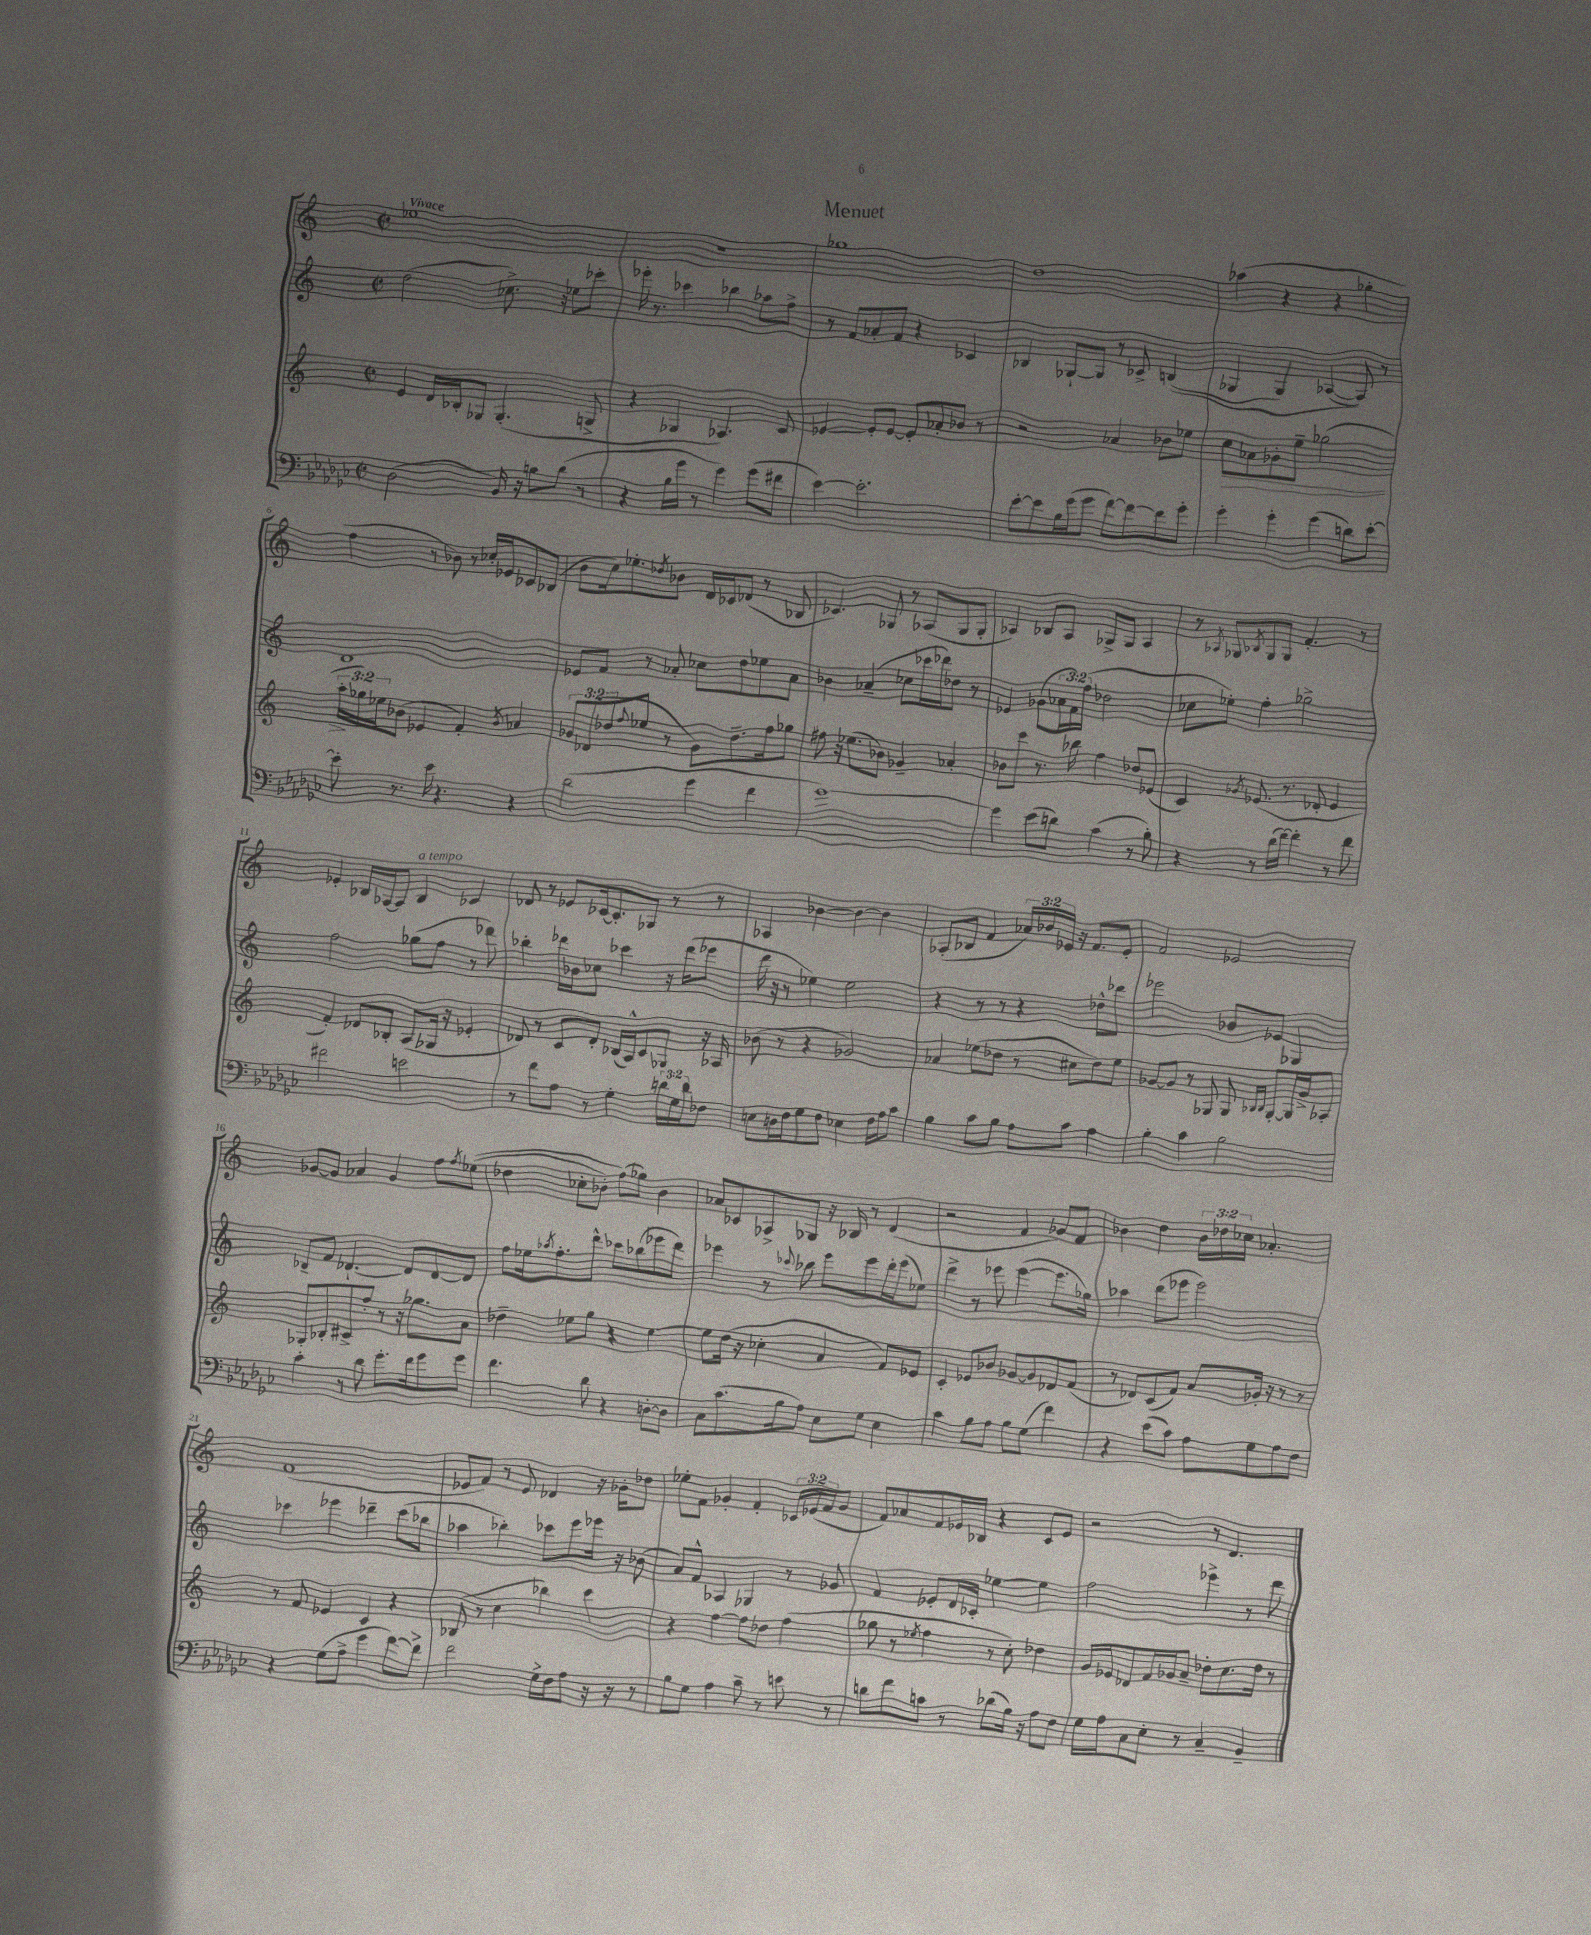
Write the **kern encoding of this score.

**kern	**kern	**kern	**kern
*staff4	*staff3	*staff2	*staff1
*clefF4	*clefG2	*clefG2	*clefG2
*k[b-e-a-d-g-c-]	*k[]	*k[]	*k[]
*M2/2	*M2/2	*M2/2	*M2/2
*met(c|)	*met(c|)	*met(c|)	*met(c|)
(2D-	4e	(2dd	1ee-
.	16d	.	.
.	16B-'	.	.
.	8G-	.	.
16BB-)	(4.G-'	8.cc-^)	.
16r	.	.	.
8B	.	.	.
.	.	16r	.
(8d-	.	8ee-	.
8r	8G^	8ccc-'	.
=	=	=	=
4r	4r	16eee-'	1r
.	.	8.r	.
16B-	4G-	4ccc-	.
16g-	.	.	.
8r	.	.	.
4g-)	4.A-)	4bb-	.
(8g-	.	8aa-	.
8f#	8c	8ff^	.
=	=	=	=
[4e-)	[4e-	8r	1gg-
.	.	8f	.
2.e-']	8e-']	8a-'	.
.	[8e-	8f	.
.	8e-']	4r	.
.	8a-'	.	.
.	8b-	4c-	.
.	8r	.	.
=	=	=	=
[8e-'	2r	4B-	1dd
8e-]	.	.	.
16B-	.	[8G-`	.
(16g-	.	.	.
8g-	.	8G-]	.
[8f)	4a-	8r	.
8f_	.	8c-^	.
8f]	8b-	&((4B	.
8g-'	8ee-	.	.
=	=	=	=
4g-'	8cc	4G-	(4aa-
.	8a-	.	.
4g-'	8g-'	4G-)	4r
.	8ee~	.	.
(4g-	(2gg-	([4A-	4r
8d)	.	8A-])&)	4gg-'
[8e-'	.	8r	.
=	=	=	=
8e-']	24aa'	1d	4ff
.	24gg-)	.	.
.	24ee-	.	.
8.r	(8b-	.	.
.	4e-	.	8r
16e-	.	.	.
4.r	.	.	8b-)
.	4f')	.	8r
.	.	.	16cc-'
.	.	.	16e-
.	8qb-	.	.
4r	4a-	.	8c-
.	.	.	(8B-
=	=	=	=
(2d-	12g-	8e-	8b
.	(12d-	.	.
.	.	8f	16cc)
.	12dd-	.	.
.	.	.	8.ee-'
.	8qqff	.	.
.	8ee-	8r	.
.	.	.	8qdd-
.	8r	8a-'	8b-
4g-	8g-)	8cc-	16d
.	.	.	16c-
.	8.dd-~	8dd	(8d-
4f	.	8ee-	8r
.	16ff	.	.
.	8gg-	8a-	8B-
=	=	=	=
[1g-)	8ff#	4b-	4.c-)
.	16r	.	.
.	(8.ee-	.	.
.	.	(4a-~	.
.	8b-)	.	8G-
.	4g-~	8cc-	8r
.	.	16ccc-	(8A-
.	.	16ddd-)	.
.	4a-'	8dd-	8G-
.	.	8r	8G-'
=	=	=	=
4g-]	8b-	4e-	4A-)
.	8ccc	.	.
(8e-	8.r	(8g-	8B-
8d)	.	24a-	8A-
.	.	24f)	.
.	16bb-	.	.
.	.	(24ff	.
(4c-	4ff	2dd-	8G-^
.	.	.	8G-
8r	8dd-	.	4A-
8B-')	(8e-	.	.
=	=	=	=
4r	4c)	8cc-	8r
.	.	.	8qA-
.	.	8ee-')	8G-
.	8qg-	.	8qB-
8r	(8.e-	4ff'	8G-
(16d-	.	.	8G-
[16f)	8.r	.	.
4f']	.	2gg-^	4.f'
.	8d-'	.	.
8r	4e-	.	.
8f	.	.	8r
=	=	=	=
2f#	4f')	2ff	4e-'
.	8d-	.	16B-
.	.	.	[16A-
.	8B-'	.	8A-]
2e	(8A	(8gg-	4B-
.	16G-	8ff	.
.	16r	.	.
.	4e-'	8r	4c-
.	.	8ddd-)	.
=	=	=	=
8r	8d-)	4bb-'	8d-
8f	8r	.	8r
8A-	8c	16ddd-	8e-
.	.	16b-	.
8r	8d-'	8cc-	[16c-
.	.	.	8.c-']
4G-'	(16B-	4ccc-	.
.	16A^^)	.	.
.	8c	.	8G-
24d	8G-	16r	8r
24G-	.	.	.
.	.	(16ddd-	.
24d	.	.	.
8F-	16r	8eee-	8r
.	16A-	.	.
=	=	=	=
8E	(8b-	16ddd	4A-
.	.	16r	.
16D	8r	8r	.
16F	.	.	.
8G-	4r	4ee-)	[4b-
8F	.	.	.
4E-	2g-)	2ee-	4b-_
16F	.	.	4b-]
16A-	.	.	.
8c-	.	.	.
=	=	=	=
4B-	4a-	4r	(8A-'
.	.	.	8B-
8c-	(8ee-	8r	4f
8B-	8dd-	8r	.
8A-	8r	4r	24a-)
.	.	.	24b-
.	.	.	24e-
8c-	8cc#	.	16r
.	.	.	8.f
4A-	8dd-)	8dd-^^	.
.	8ee-	8ddd-	8e-'
=	=	=	=
4B-'	[8g-	2eee-	2f
.	8g-]	.	.
4c-	8r	.	.
.	8G-	.	.
2B-	8G-	8b-	2e-
.	16qqB-	.	.
.	16qqB-	.	.
.	[8G-'	8e-	.
.	16G-]	4G-	.
.	16g-^	.	.
.	8A-'	.	.
=	=	=	=
4c-'	8G-'	8B-~	[8g-
.	8B-'	8f	8g-]
8r	8c#^	[4.d-`	4a-
8d-	8ff'	.	.
8.g-'	8r	.	4g-
.	16r	8d-]	.
16f	8.gg-	.	.
8g-	.	[8d-	8ff
.	.	.	8qff
8g-	8a	8d-]	&((8ee-
=	=	=	=
4.f	4dd-~	8ff	4dd-
.	.	16ee-	.
.	.	8qaa-	.
.	.	8.ff'	.
.	8ee-	.	8cc-'
8d-	8gg	8ddd^^	8b-')
4r	4r	8ccc-	(8ff&)
.	.	(8bb-	8gg-)
[8D'	[4ee-	8eee-	4b-
8D]	.	8ddd)	.
=	=	=	=
8C-	8ee-]	4eee-	8a-
(8.c-	(16dd	.	8c-
.	16r	.	.
.	4cc-'	8r	8A-^
16B-	.	.	.
.	.	8qqccc-	.
8A-)	.	8bb-	8G-
8E-	4a	8eee-	16r
.	.	.	16B-
8G-	.	8eee-	8r
4E-	8f)	16ddd'	(4d
.	.	(16eee-	.
.	8e-	8ee-)	.
=	=	=	=
4c-	4c'	4ddd^	2r
8B-	8e-	8r	.
8A-	8b-	8eee-	.
8B-	[8g-	([4eee-	4f
(8G-	8g-]	.	.
4f)	8d-	8.eee-]	8g-)
.	(8f	.	8f
.	.	16gg-)	.
=	=	=	=
4r	8r	4aa-	4b-
.	8d-)	.	.
(8e-	(8c	(8ddd	4dd
8c-)	8f)	8eee-	.
8A-	8a	2eee-)	24b-
.	.	.	24dd-
.	.	.	24cc-
8G-	16g-'	.	4.a-'
.	16r	.	.
8A-	8r	.	.
8F	8r	.	.
=	=	=	=
4r	8r	4ccc-	(1f
.	8f	.	.
(8G-	4e-	4eee-	.
8A-^	.	.	.
4g-	4c	4ddd-~	.
[8f)	4r	(8ccc-	.
8f^]	.	8bb-	.
=	=	=	=
2f	(8B-	4aa-	8e-
.	8r	.	8f)
.	4cc	4bb-')	8r
.	.	.	8e-
16G-^	4bb-)	8ccc-	4d-
16F	.	.	.
8A-	.	8eee	.
16r	4ccc	16eee-	16r
16r	.	16r	16g-'
8r	.	(8b-	8dd-
=	=	=	=
8B-	4r	8a)	8ee-'
8G-	.	8f^^	8f
4A-	[4ff	4A-	4g-'
8c-~	8ff]	4G-	4f'
8r	8dd-	.	.
8e	(4ff	8r	24c-
.	.	.	(24e-
.	.	.	24f
8r	.	8g-	8g-
=	=	=	=
8d	8gg-	4f	8f)
8f	8r	.	8a-
.	8qee-	.	.
8c	4ff	8e-'	8f
8r	.	16d	16e-
.	.	16c-'	16B-
(8d-	8r	[4ee-	4r
16B-)	8cc')	.	.
16r	.	.	.
8A-	4dd-	4ee-]	8c
8F	.	.	8e-
=	=	=	=
16G-	16g	2ff	2r
16A-	16e-	.	.
8C-	8d-	.	.
8E-'	16f	.	.
.	16g-	.	.
8r	8a~	.	.
4C-~	8dd-'	4eee-^	8r
.	8.cc	.	4.d
4BB-~	.	8r	.
.	16dd-	.	.
.	8r	8ddd	.
==	==	==	==
*-	*-	*-	*-
